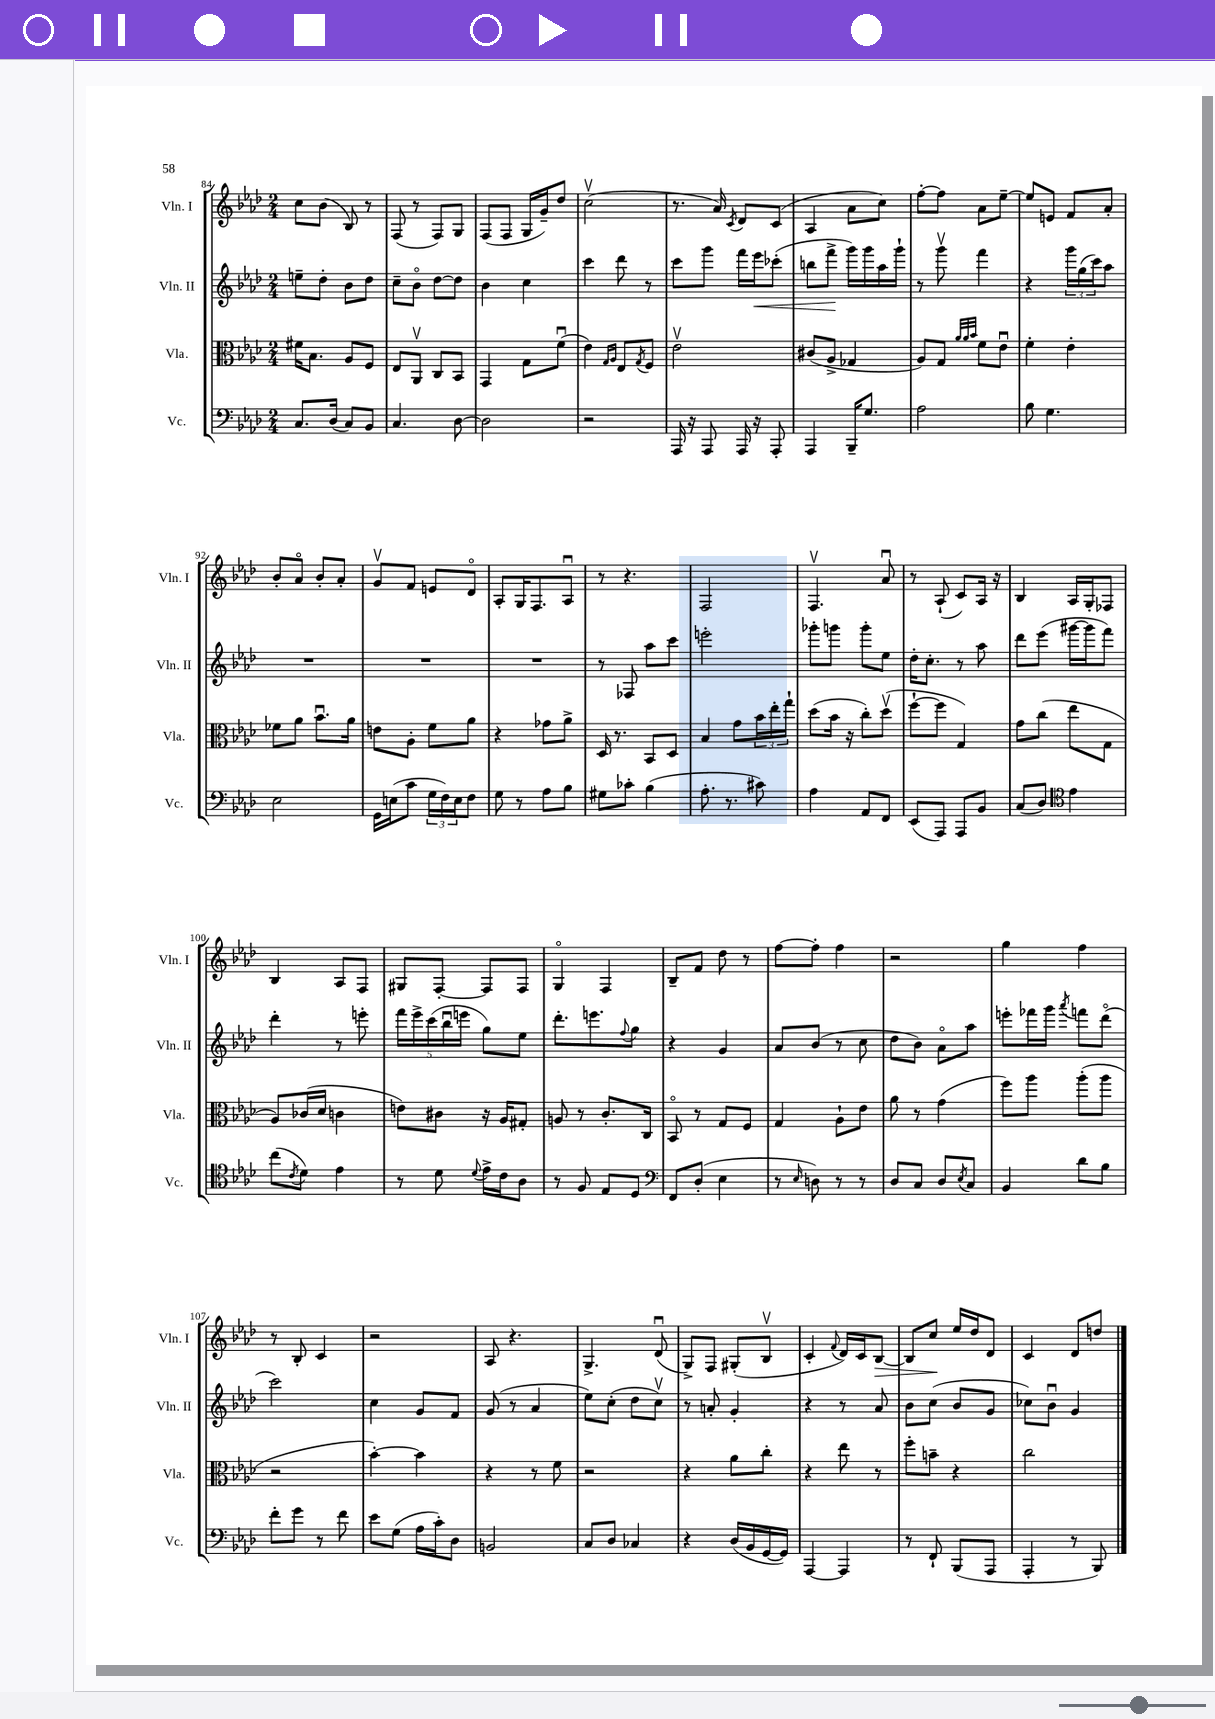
<<
\new StaffGroup <<
\new Staff = "s0" \with { instrumentName = "Vln. I" shortInstrumentName = "Vln. I" } {
    \clef treble \key aes \major \numericTimeSignature \time 2/4
    c''8 bes'8( bes8) r8 |
    f8( r8 f8) g8 |
    f8( f8 g16 g'16--) des''8 |
    c''2\upbow( |
    r8. aes'16) \acciaccatura { c'8 } des'8 c'8( |
    aes4 aes'8 c''8) |
    f''8~-. f''8 aes'8 ees''8~-- |
    ees''8 e'8 f'8 aes'8-. |
    bes'8-. aes'8\flageolet bes'8-. aes'8-. |
    g'8\upbow f'8 e'8 des'8\flageolet |
    aes8-. g16 f8. aes8\downbow |
    r8 r4. |
    f2 |
    f4.\upbow aes'8\downbow |
    r8 aes8-!( c'8) aes16 r16 |
    bes4 aes16 g16-. fes8 |
    bes4 aes8 f8 |
    gis8 f8~-. f8 f8 |
    g4\flageolet f4 |
    bes8-- f'8 des''8 r8 |
    f''8~ f''8-. f''4 |
    r2 |
    g''4 f''4 |
    r8 bes8-. c'4 |
    r2 |
    aes8 r4. |
    g4.-> des'8\downbow( |
    g8->) f8 gis8-.( bes8\upbow |
    c'4-. \appoggiatura { f'8 } des'16) c'16 bes8~\> |
    bes8 c''8\! ees''16 des''16 des'8 |
    c'4 des'8 d''8 \bar "|." |
}
\new Staff = "s1" \with { instrumentName = "Vln. II" shortInstrumentName = "Vln. II" } {
    \clef treble \key aes \major \numericTimeSignature \time 2/4
    e''8-- des''8-. bes'8 des''8 |
    c''8-- bes'8\flageolet des''8~ des''8 |
    bes'4 c''4 |
    c'''4 des'''8 r8 |
    c'''8 g'''8 f'''16 ees'''16\< ces'''8-.( |
    b''8 f'''8->\! g'''16) g'''16 aes''16 g'''16-! |
    r8 g'''8\upbow f'''4 |
    r4 \tuplet 3/2 { g'''16 g''16( c'''16) } aes''8 |
    R2 |
    R2 |
    R2 |
    r8 fes8 aes''8 c'''8 |
    e'''2-. |
    ges'''8-. g'''8 g'''8-. ees''8 |
    des''16-. c''8.-. r8 aes''8 |
    des'''8 ees'''8( gis'''16~ gis'''16 f'''8) |
    des'''4-. r8 e'''8-. |
    \tuplet 5/4 { f'''16 ees'''16-> c'''16( bes''16\downbow e'''16 } g''8) ees''8 |
    des'''8.-. e'''8. \appoggiatura { f''8 } g''8 |
    r4 g'4 |
    aes'8 bes'8( r8 c''8 |
    des''8 bes'8) aes'8\flageolet aes''8 |
    e'''8-. fes'''16 g'''16 \acciaccatura { aes'''8 } f'''8 des'''8\flageolet( |
    c'''2) |
    c''4 g'8 f'8 |
    g'8( r8 aes'4 |
    ees''8) c''8-.( des''8 c''8\upbow) |
    r8 a'8-. g'4-. |
    r4 r8 aes'8 |
    bes'8 c''8( bes'8 g'8 |
    ces''8) bes'8\downbow g'4 \bar "|." |
}
\new Staff = "s2" \with { instrumentName = "Vla." shortInstrumentName = "Vla." } {
    \clef alto \key aes \major \numericTimeSignature \time 2/4
    fis'16 bes8. aes8 f8 |
    ees8 aes,8\upbow c8 bes,8 |
    g,4 g8 f'8\downbow( |
    ees'4) \grace { g16 aes16 } ees8 \acciaccatura { g8 } f8 |
    ees'2\upbow |
    cis'8( aes8-> ges4 |
    aes8) g8 \grace { aes'32 aes'32 bes'32 } f'8 ees'8\downbow |
    f'4-. ees'4-. |
    fes'8 aes'8 bes'8.\downbow aes'16 |
    e'8 aes8-. f'8 aes'8 |
    r4 ges'8 aes'8-> |
    des16 r8. bes,8 des8 |
    bes4 g'8 \tuplet 3/2 { bes'16 ees''16-. g''16-! } |
    des''8( bes'16 r16 c''8-.) des''8\upbow( |
    f''8~-! f''8 g4) |
    g'8 c''8( ees''8 g8 |
    aes8) ces'16( des'16 c'4 |
    e'8) cis'8 r16 aes16 gis8-. |
    a8 r8 c'8.-. c16 |
    bes,8\flageolet r8 g8 f8 |
    g4 aes8-! ees'8 |
    aes'8 r8 g'4( |
    f''8) aes''8 aes''8-.( aes''8 |
    r2 |
    bes'4~-.) bes'4 |
    r4 r8 f'8 |
    r2 |
    r4 aes'8 c''8-. |
    r4 ees''8 r8 |
    f''8-. b'8-- r4 |
    c''2 \bar "|." |
}
\new Staff = "s3" \with { instrumentName = "Vc." shortInstrumentName = "Vc." } {
    \clef bass \key aes \major \numericTimeSignature \time 2/4
    c8. des16( c8) bes,8 |
    c4. des8~ |
    des2 |
    r2 |
    aes,,16 r16 aes,,8 aes,,16 r16 aes,,8-. |
    aes,,4 bes,,16-- g8. |
    aes2 |
    bes8 g4. |
    ees2 |
    g,16 e16( c'8 \tuplet 3/2 { g16 f16) e16 } f8 |
    g8 r8 aes8 bes8 |
    gis8 ces'8-. bes4( |
    aes8.-. r8. cis'8) |
    aes4 aes,8 f,8 |
    ees,8( aes,,8) aes,,8 bes,8 |
    c8( des8) \clef tenor ees'4 |
    c''8( \acciaccatura { c'8 } des'8) ees'4 |
    r8 des'8 \appoggiatura { des'8 } ees'16-> c'16 aes8 |
    r8 f8 ees8 des8 |
    \clef bass f,8 des8-.( ees4 |
    r8 \grace { ees16 } d8) r8 r8 |
    des8 c8 des8 \acciaccatura { ees8 } c8 |
    bes,4 des'8 bes8 |
    f'8-. g'8 r8 f'8 |
    ees'8 g8( aes16 c'16-.) des8 |
    b,2 |
    c8 des8 ces4 |
    r4 des16( bes,16 g,16~ g,16) |
    aes,,4~ aes,,4 |
    r8 f,8-! bes,,8( aes,,8 |
    aes,,4-. r8 bes,,8) \bar "|." |
}
>>
>>
\layout { \context { \Score currentBarNumber = #84 } }
